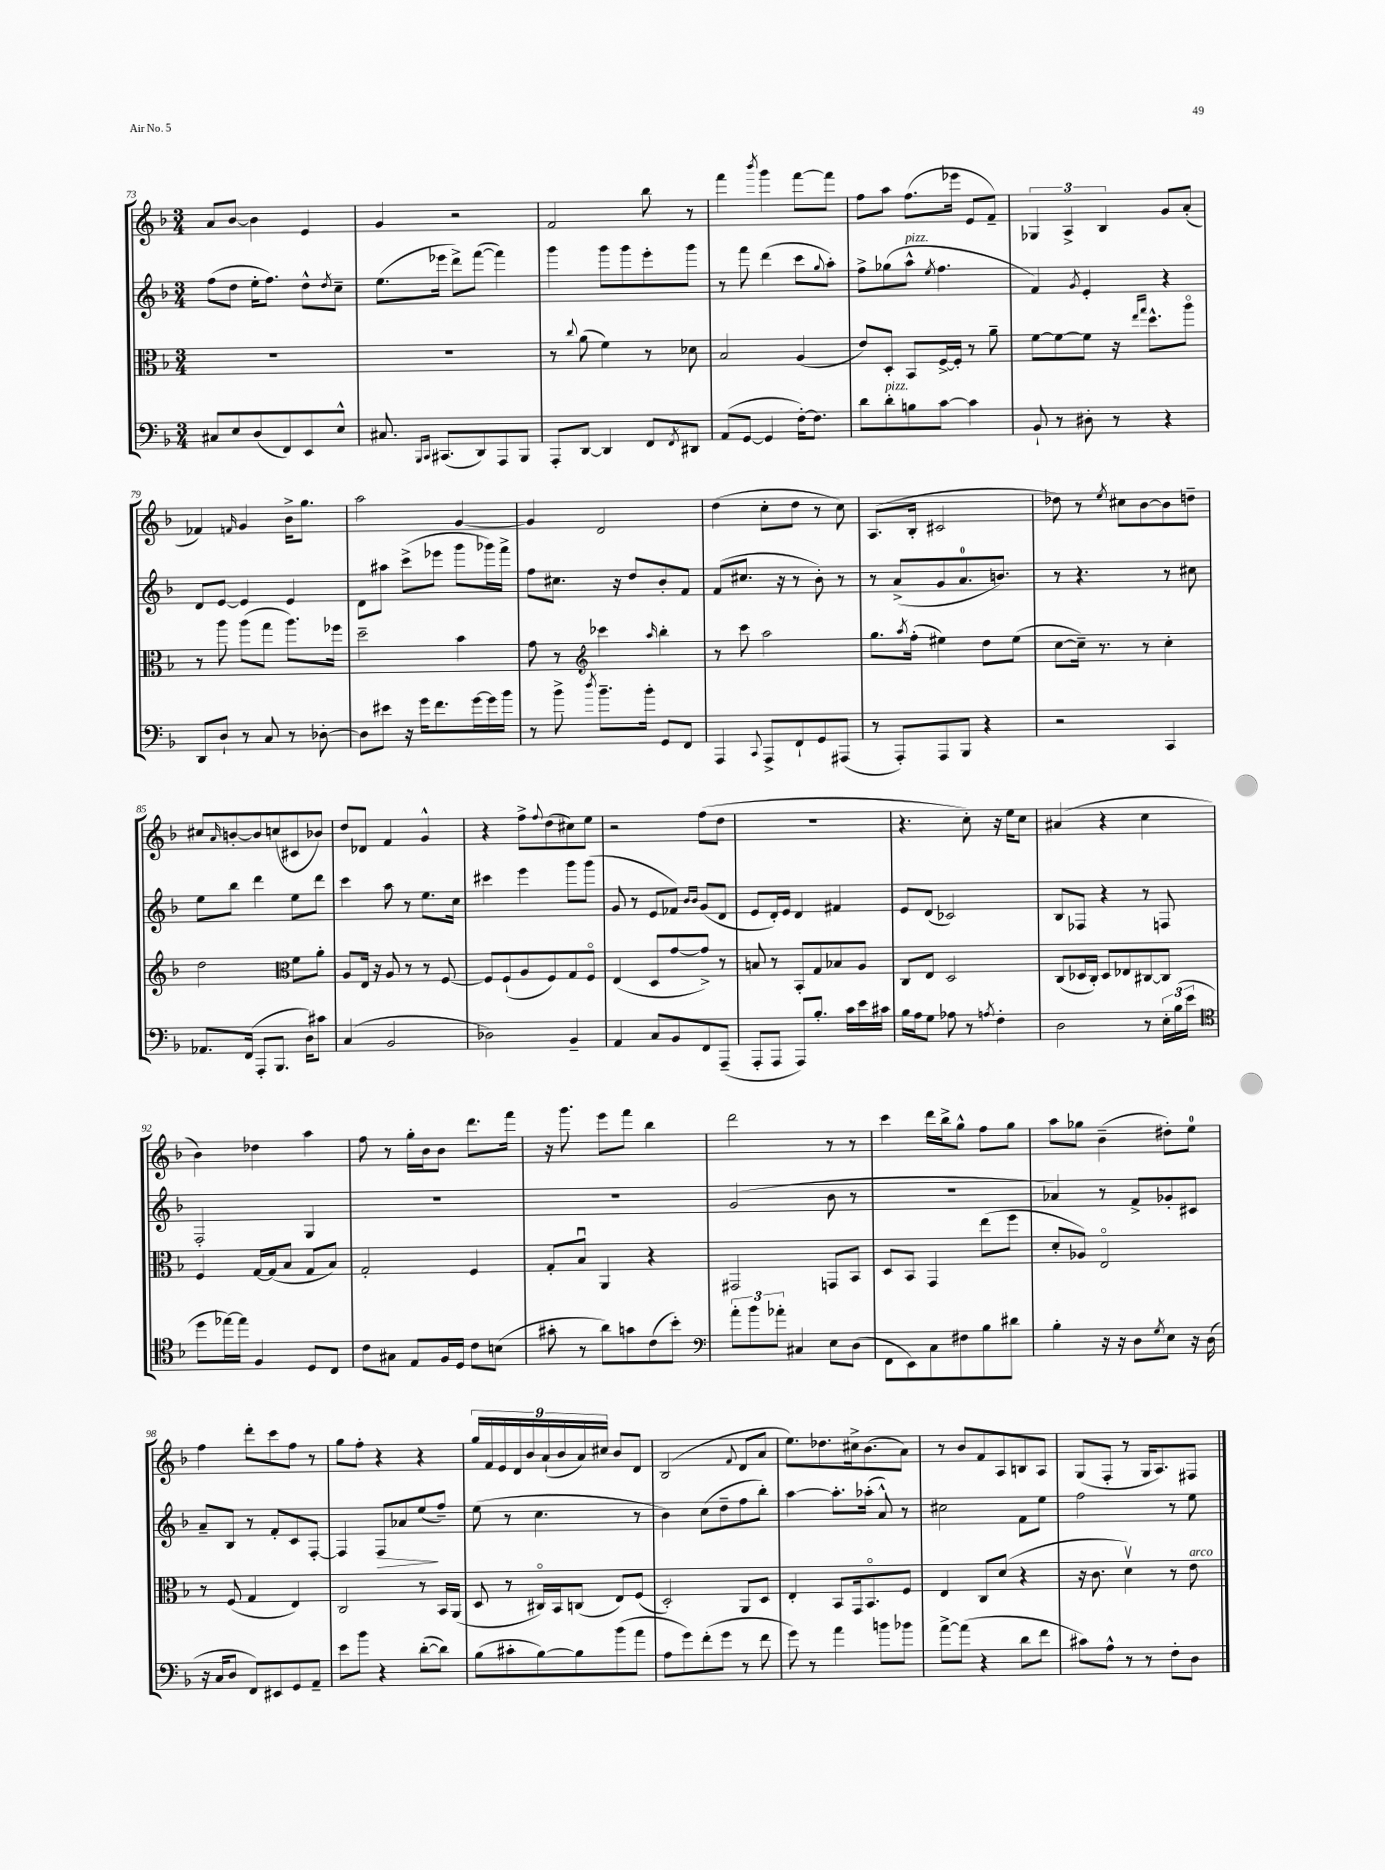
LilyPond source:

<<
\new StaffGroup <<
\new Staff = "s0" {
    \clef treble \key f \major \numericTimeSignature \time 3/4
    a'8 bes'8~ bes'4 e'4 |
    g'4 r2 |
    f'2 bes''8 r8 |
    f'''4 \acciaccatura { bes'''8 } g'''4 f'''8~ f'''8 |
    f''8 a''8 f''8.( ees'''16 e'8 f'8--) |
    \tuplet 3/2 { ges4 a4-> bes4 } g'8 a'8-.( |
    fes'4) \grace { f'16 } g'4 bes'16-> g''8. |
    a''2 g'4~ |
    g'4 d'2 |
    d''4( c''8-. d''8 r8 c''8) |
    a8.( bes16-. cis'2 |
    des''8) r8 \acciaccatura { e''8 } cis''8 bes'8~ bes'8 d''8-- |
    cis''8 \grace { a'16 } b'8~-. b'8 c''8( cis'8 bes'8) |
    d''8 des'8 f'4 g'4-^ |
    r4 f''8-> \appoggiatura { f''8 } d''8( cis''8) e''8 |
    r2 f''8( d''8 |
    R2. |
    r4. c''8-.) r16 e''16 c''8 |
    ais'4( r4 c''4 |
    bes'4) des''4 a''4 |
    f''8 r8 g''16-. bes'16 bes'8 d'''8. f'''16 |
    r16 g'''8. e'''8 f'''8 bes''4 |
    d'''2 r8 r8 |
    c'''4 d'''16 bes''16-> g''8-^ f''8 g''8 |
    a''8 ges''8 bes'4--( dis''8-.) e''8-0 |
    f''4 d'''8-. c'''8 f''8 r8 |
    g''8 f''8-. r4 r4 |
    \tuplet 9/8 { g''16 f'16 e'16 d'16 bes'16 a'16-!( bes'16 a'16) cis''16 } bes'8 d'8 |
    bes2( \appoggiatura { f'8 } d'8 a'8 |
    e''8.) des''8. cis''16-> bes'8.( a'8) |
    r8 bes'8 f'8 a8 b8 a8 |
    g8( f8-. r8 g16 a8.) fis8 \bar "|." |
}
\new Staff = "s1" {
    \clef treble \key f \major \numericTimeSignature \time 3/4
    f''8( d''8 e''16-. f''8.) d''8-^ \acciaccatura { d''8 } c''8-- |
    e''8.( ees'''16 d'''8->) f'''8~( f'''4) |
    g'''4 g'''8 g'''8 e'''8-. g'''8 |
    r8 f'''8 d'''4( c'''8 \appoggiatura { g''8 } a''8-.) |
    f''8-> ges''8( a''8-^^\markup { \italic "pizz." } \acciaccatura { e''8 } f''4. |
    f'4) \acciaccatura { g'8 } e'4-. r4 |
    d'8 e'8~ e'4 e'4 |
    d'8 ais''8 c'''8->( ees'''8 g'''8 ges'''16) f'''16-> |
    f''8 cis''8. r16 d''8 bes'8-. f'8 |
    f'8( cis''8. r16 r8 bes'8-.) r8 |
    r8 a'8->( g'8 a'8.-0 b'8.) |
    r8 r4. r8 cis''8 |
    e''8 bes''8 d'''4 e''8 d'''8 |
    c'''4 a''8 r8 e''8. c''16 |
    cis'''4 e'''4 g'''8 g'''8( |
    g'8 r8 e'8 fes'8) \grace { bes'16 bes'16 } g'8( d'8 |
    e'8 d'16-.) e'16 d'4 fis'4 |
    e'8 d'8( ces'2) |
    bes8 fes8 r4 r8 f8 |
    f2-. g4 |
    R2. |
    R2. |
    g'2( bes'8 r8 |
    R2. |
    aes'4) r8 f'8-> ges'8-. cis'8 |
    a'8-- bes8 r8 f'8-. c'8 f8~-. |
    f4 f8\> aes'8 e''8\!( f''8--) |
    e''8( r8 c''4. r8 |
    bes'4) c''8( d''8-- f''8 bes''8-.) |
    a''4~ a''8.-. aes''16-.( a'8-^) r8 |
    cis''2 f'8 e''8 |
    f''2 r8 e''8 \bar "|." |
}
\new Staff = "s2" {
    \clef alto \key f \major \numericTimeSignature \time 3/4
    R2. |
    R2. |
    r8 \appoggiatura { c''8 } a'8( f'4) r8 des'8 |
    bes2 a4( |
    e'8) d8-. bes,8 f16~-> f16-. r8 a'8-- |
    f'8~ f'8~ f'8 r16 \grace { e''16 g''16 } d''8.-^ a''8\flageolet |
    r8 a''8 a''8( g''8 a''8.) fes''16 |
    d''2-- bes'4 |
    g'8 r8 \clef treble ces'''4 \grace { a''16 } bes''4-. |
    r8 c'''8 a''2 |
    g''8. \acciaccatura { a''8 } f''16-.( eis''4) d''8 eis''8( |
    c''8~ c''16--) r8. r8 c''4-. |
    d''2 \clef alto f'8 a'8-. |
    a8 e16 r16 a8 r8 r8 f8~ |
    f8 f8-!( a8 f8) g8 f8\flageolet |
    e4( d8 g'8~ g'8->) r8 |
    b8 r8 bes,8-. g8 bes8 a8 |
    c8 e8 d2 |
    c8( des16 c16-.) des8 ees8 cis8~ cis8 |
    f4 g16~ g16( bes8 g8 bes8) |
    g2-. f4 |
    g8-. bes8\downbow a,4 r4 |
    gis,2 g,8 bes,8 |
    d8 bes,8 g,4 e''8( f''8 |
    d'8-. aes8) e2\flageolet |
    r8 f8( g4 e4) |
    c2 r8 bes,16 a,16( |
    d8 r8 cis16\flageolet) bes,16 c8( e8) f8( |
    d2-.) a,8 d8 |
    e4-. bes,8 g,16 bes,8.\flageolet f8 |
    e4 c8 d'8( r4 |
    r16 c'8. d'4\upbow) r8 e'8^\markup { \italic "arco" } \bar "|." |
}
\new Staff = "s3" {
    \clef bass \key f \major \numericTimeSignature \time 3/4
    cis8 e8 d8( f,8) e,8 e8-^ |
    cis8. \grace { bes,,16 c,16 } cis,8.( d,8) a,,8 bes,,8 |
    a,,8-. d,8~ d,4 f,8 \acciaccatura { f,8 } dis,8 |
    a,8( g,8~ g,4 f16~-.) f8. |
    d'8 d'8-.^\markup { \italic "pizz." } b8 c'8~ c'4 |
    bes,8-! r8 dis8-. r8 r4 |
    d,8 d8-! r8 c8 r8 des8~-. |
    des8 eis'8 r16 g'16 f'8. g'16~ g'16 bes'16 |
    r8 bes'8-> \acciaccatura { d''8 } bes'8.-- bes'16-. g,8 f,8 |
    a,,4 \appoggiatura { c,8 } a,,8-> f,8-! g,8 ais,,8( |
    r8 a,,8-.) a,,8 bes,,8 r4 |
    r2 c,4 |
    aes,8. f,16( a,,8-. bes,,8. d16) cis'8 |
    c4( bes,2 |
    des2) bes,4-- |
    a,4 c8 bes,8 f,8 a,,8--( |
    a,,8-. a,,8 a,,8) bes8.-. c'16 e'16 cis'16 |
    bes16 a16 g8 aes8 r8 \acciaccatura { a8 } f4-. |
    d2 r8 \tuplet 3/2 { e16-. bes16( e'16 } |
    \clef tenor d''8 ees''16~) ees''16 f4 d8 c8 |
    c'8 gis8 e8 f16 d16 c'8 b8( |
    gis'8-. r8 a'8) g'8 c'8( bes'8-.) |
    \clef bass \tuplet 3/2 { a'8-. bes'8 aes'8-. } cis4 e8 d8( |
    f,8 e,8) c8 fis8 bes8 dis'8 |
    bes4-. r16 r16 d8 \acciaccatura { g8 } e8 r16 d16( |
    r16 c16 d8 f,8) eis,8 g,8 a,8-- |
    e'8 bes'8 r4 d'8~-.( d'8) |
    bes8( cis'8-. bes8~) bes8 bes'8( a'8 |
    a8 g'8) f'8-.( g'8 r8 f'8 |
    g'8) r8 a'4 b'8 bes'8 |
    a'8~-> a'8( r4 d'8 f'8 |
    cis'8) a8-^ r8 r8 f8-. d8 \bar "|." |
}
>>
>>
\layout { \context { \Score currentBarNumber = #73 } }
